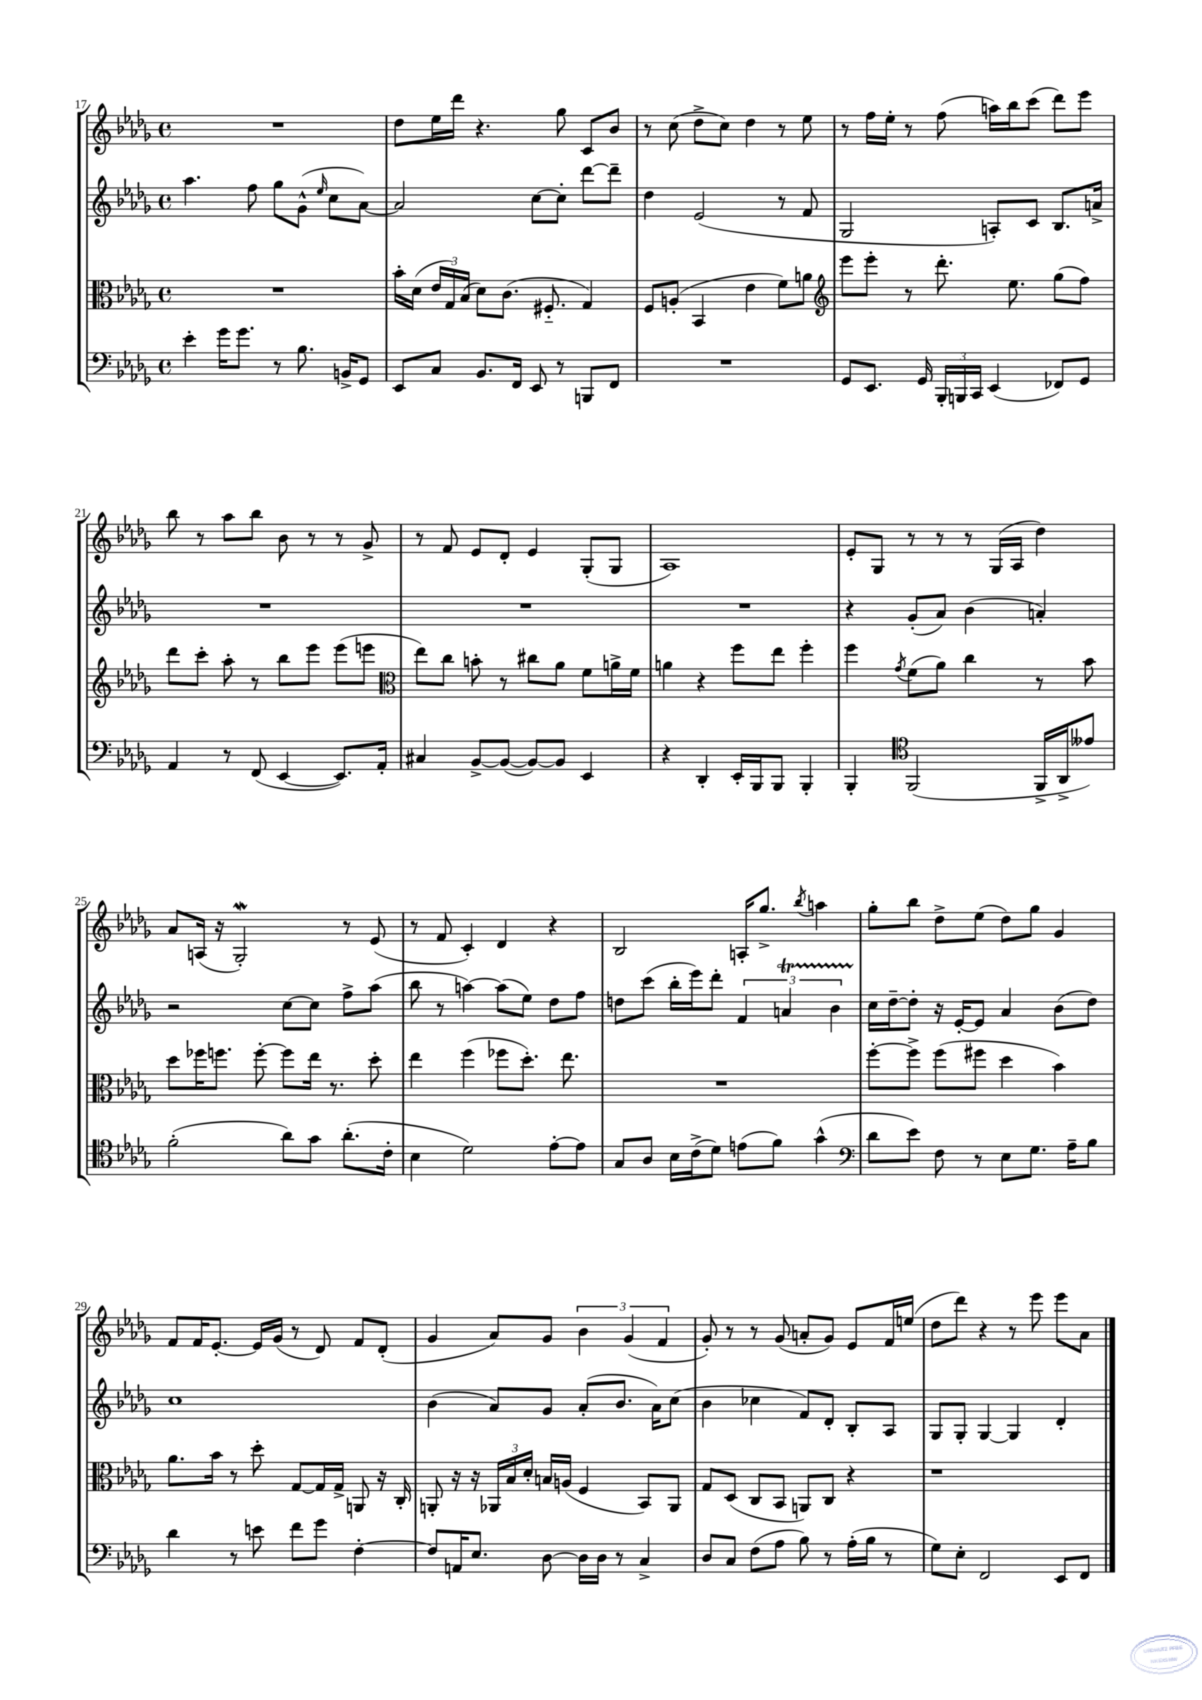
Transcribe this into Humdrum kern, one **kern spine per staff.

**kern	**kern	**kern	**kern
*part4	*part3	*part2	*part1
*staff4	*staff3	*staff2	*staff1
*clefF4	*clefC3	*clefG2	*clefG2
*k[b-e-a-d-g-]	*k[b-e-a-d-g-]	*k[b-e-a-d-g-]	*k[b-e-a-d-g-]
*M4/4	*M4/4	*M4/4	*M4/4
*met(c)	*met(c)	*met(c)	*met(c)
=17	=17	=17	=17
4e-'\	1r	4.aa-\	1r
16g-\KL	.	.	.
8.g-\J	.	.	.
.	.	8ff\	.
8r	.	8gg-\L	.
8.B-\	.	(8g-^^\J	.
.	.	16qqee-/	.
.	.	8cc\L	.
16BBn^/KL	.	.	.
8GG-/J	.	[8a-\J)	.
=18	=18	=18	=18
8EE-/L	16b-'\LL	2a-/]	8dd-\L
.	(16d-\JJ	.	.
8C/J	24e-/LL	.	16ee-\L
.	24G-/)	.	.
.	.	.	16ddd-\JJ
.	(24B-/JJ	.	.
8.BB-/L	8d-\L)	.	4.r
.	(8.c\J	.	.
16FF/Jk	.	.	.
8EE-/	.	[8cc\L	.
.	8.F#X/	.	.
8r	.	8cc'\J]	8gg-\
8BBBn/L	4G-/)	[8ddd-\L	8c/L
8FF/J	.	8ddd-~\J]	8b-/J
=19	=19	=19	=19
1r	8F/L	4dd-\	8r
.	(8An'/J	.	(8cc\
.	4BB-/	(2e-/	8dd-^\L
.	.	.	8cc\J)
.	4e-\	.	4dd-\
.	8f\L)	8r	8r
.	8an\J	8f/	8ee-\
=20	=20	=20	=20
*	*clefG2	*	*
8GG-/L	8eee-\L	2G-/	8r
8.EE-/J	8eee-'\J	.	16ff\LL
.	.	.	16ee-'\JJ
.	8r	.	8r
16GG-/	.	.	.
24BBB-'/LL	8.ddd-'\	.	(8ff\
24BBBn/	.	.	.
24CC/JJ	.	.	.
(4EE-/	.	8An'/L)	16aan\LL)
.	8.ee-\	.	16bb-\J
.	.	8c/J	(8ccc\J
8FF-X/L)	(8gg-\L	8.B-/L	8ddd-\L)
8GG-/J	8ff\J)	.	8eee-\J
.	.	16an^/Jk	.
!!LO:LB:g=z
=21	=21	=21	=21
4AA-/	8ddd-\L	1r	8bb-\
.	8ccc'\J	.	8r
8r	8aa-'\	.	8aa-\L
(8FF/	8r	.	8bb-\J
[4EE-/	8bb-\L	.	8b-\
.	8eee-\J	.	8r
8.EE-/L])	(8eee-\L	.	8r
.	8eeen\J	.	8g-^/
16AA-'/Jk	.	.	.
=22	=22	=22	=22
*	*clefC3	*	*
4C#X/	8ee-\L)	1r	8r
.	8cc\J	.	8f/
[8BB-^/L	8bn'\	.	8e-/L
(8BB-/J_	8r	.	8d-'/J
8BB-/L_)	8cc#X\L	.	4e-/
8BB-/J]	8a-\J	.	.
4EE-/	8f\L	.	(8G-'/L
.	16an^\L	.	8G-/J
.	16f\JJ	.	.
=23	=23	=23	=23
4r	4an\	1r	1A-)
4DD-'/	4r	.	.
16EE-'/LL	8ff\L	.	.
16BBB-/J	.	.	.
8BBB-/J	8ee-\J	.	.
4BBB-'/	4ff'\	.	.
=24	=24	=24	=24
4BBB-'/	4ff\	4r	8e-'/L
.	.	.	8G-/J
*clefC4	*	*	*
.	8qg-/	.	.
(2FF/	(8f\L	(8g-'/L	8r
.	8a-\J)	8a-/J)	8r
.	4cc\	(4b-\	8r
.	.	.	(16G-/LL
.	.	.	16A-/JJ
16FF^/LL	8r	4an'/)	4dd-\)
16AA-^/J	.	.	.
8e--X/J)	8b-\	.	.
!!LO:LB:g=z
=25	=25	=25	=25
(2f'\	8dd-\L	2r	8a-/L
.	16ff-X\K	.	(16An/Jk
.	8.ffn\J	.	16r
.	.	.	2G-w'/)
.	[8ff'\	.	.
8a-\L)	8ff\L]	[8cc\L	.
8g-\J	16ee-\Jk	8cc\J]	.
.	8.r	.	.
(8.a-'\L	.	8ff^\L	8r
.	8dd-'\	(8aa-\J	(8e-/
16c'\Jk	.	.	.
=26	=26	=26	=26
4B-\	4ee-\	8bb-\	8r
.	.	8r	8f/
2d-\)	(4ff\	[4aan\)	4c'/)
.	8ff-X\L	(8aa\L]	4d-/
.	8.dd-'\J)	8ee-\J)	.
[8e-'\L	.	8dd-\L	4r
.	8.ee-\	.	.
8e-\J]	.	8ff\J	.
=27	=27	=27	=27
8G-/L	1r	8ddn\L	2B-/
8A-/J	.	(8ccc\J	.
16B-\LL	.	16bb-'\LL	.
(16c^\J	.	16eee-\J)	.
8d-\J)	.	8ddd-'\J	.
(8en\L	.	6f/	16An'/KL
.	.	.	8.gg-^/J
8f\J)	.	.	.
.	.	6ant/	.
.	.	.	8qbb-/
(4g-^^\	.	.	4aan\
.	.	6b-TTT\	.
=28	=28	=28	=28
*clefF4	*	*	*
8d-\L	[8ff'\L	16cc\LL	8gg-'\L
.	.	[16dd-~\J	.
8e-\J)	8ff^\J]	8dd-'\J]	8bb-\J
8F\	(8ff\L	16r	8dd-^\L
.	.	[16e-'/KL	.
8r	8ff#X\J	8e-/J]	(8ee-\J
8E-\L	4dd-\	4a-/	8dd-\L)
8.G-\J	.	.	8gg-\J
.	4b-\)	(8b-\L	4g-/
16A-~\KL	.	.	.
8B-\J	.	8dd-\J)	.
!!LO:LB:g=z
=29	=29	=29	=29
4d-\	8.a-\L	1cc	8f/L
.	.	.	16f/K
.	16b-\Jk	.	[8.e-'/J
8r	8r	.	.
8en\	8dd-'\	.	16e-/LL]
.	.	.	(16g-/JJ
8f\L	[8G-/L	.	8r
8g-\J	16G-/L]	.	8d-/)
.	16G-^/JJ	.	.
[4F'\	8AAn/	.	8f/L
.	16r	.	(8d-'/J
.	16C'/	.	.
=30	=30	=30	=30
8F/L]	8AAn'/	(4b-\	4g-/
16AAn/K	16r	.	.
8.E-/J	16r	.	.
.	24AA-X/LL	8a-/L)	8a-/L)
.	24B-/	.	.
.	24d-'/JJ	.	.
[8D-\	16Bn/LL	8g-/J	8g-/J
.	(16An/JJ	.	.
16D-\LL]	4F/	(8a-'/L	6b-\
16D-\JJ	.	.	.
8r	.	8.b-/J	.
.	.	.	(6g-/
4C^/	8BB-/L)	.	.
.	.	16a-\KL)	.
.	.	.	6f/
.	8AA-/J	(8cc\J	.
=31	=31	=31	=31
8D-/L	8G-/L	4b-\	8g-'/)
8C/J	(8D-/J	.	8r
(8F\L	8C/L	4cc-X\	8r
8A-\J	8BB-/J	.	(8g-/
8B-\)	8AAn/L)	8f/L)	8an'/L
8r	8C/J	8d-'/J	8g-/J)
(16A-'\LL	4r	8B-'/L	8e-/L
16B-\JJ	.	.	.
8r	.	8A-/J	16f/L
.	.	.	(16een/JJ
=32	=32	=32	=32
8G-\L)	1r	8G-/L	8dd-\L
8E-'\J	.	8G-'/J	8ddd-\J)
2FF/	.	[4G-/	4r
.	.	4G-/]	8r
.	.	.	8eee-\
8EE-/L	.	4d-'/	8eee-\L
8FF/J	.	.	8a-\J
==	==	==	==
*-	*-	*-	*-
